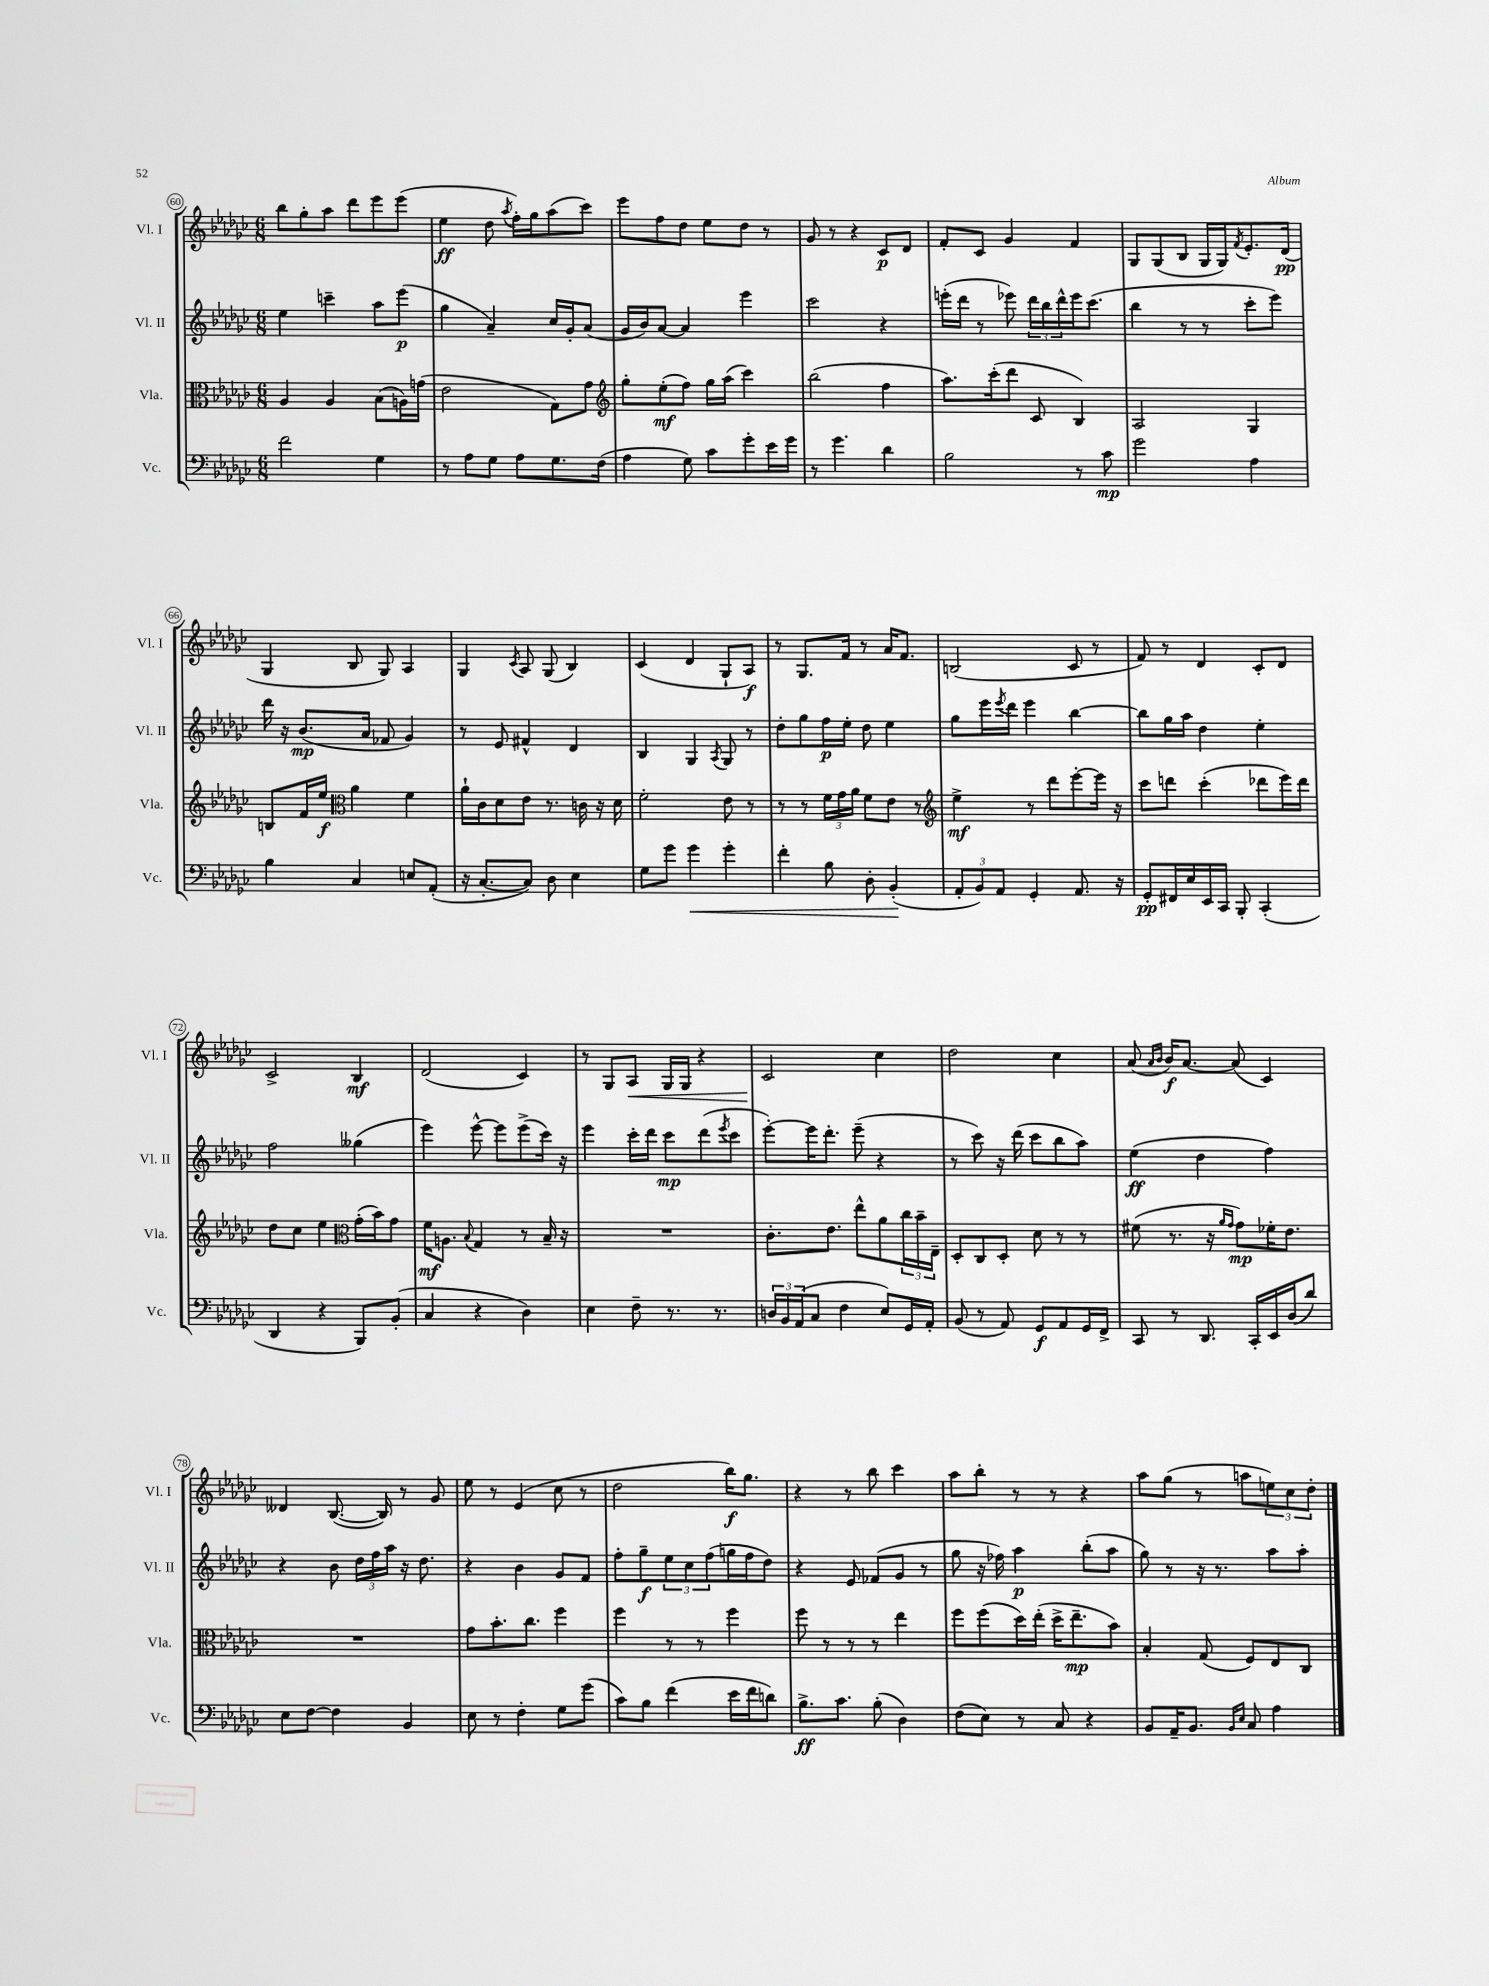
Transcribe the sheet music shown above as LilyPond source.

<<
\new StaffGroup <<
\new Staff = "s0" \with { instrumentName = "Vl. I" shortInstrumentName = "Vl. I" } {
    \clef treble \key ges \major \numericTimeSignature \time 6/8
    bes''8 ges''8-. aes''8 des'''8 ees'''8 ees'''8( |
    ees''4\ff des''8 \acciaccatura { aes''8 } f''16-.) ges''16 aes''8( ces'''8) |
    ees'''8 f''8 des''8 ees''8 des''8 r8 |
    ges'8 r8 r4 ces'8\p des'8 |
    f'8-. ces'8 ges'4 f'4 |
    ges8 ges8( bes8 ges16 ges16) \acciaccatura { f'8 } ees'8.-. des'16\pp( |
    ges4 bes8 ges8) aes4 |
    ges4 \acciaccatura { ces'8 } aes8 ges8( bes4) |
    ces'4( des'4 ges8-! aes8\f) |
    r8 ges8. f'16 r8 aes'16 f'8. |
    b2( ces'8 r8 |
    f'8) r8 des'4 ces'8-. des'8 |
    ces'2-> bes4\mf |
    des'2( ces'4) |
    r8 ges8 aes8\< ges16 ges16 r4 |
    ces'2\! ces''4 |
    des''2 ces''4 |
    aes'8( \grace { aes'16 bes'16 } bes'16\f) aes'8.~ aes'8( ces'4) |
    deses'4 bes8.~( bes16) r8 ges'8 |
    ees''8 r8 ees'4( ces''8 r8 |
    des''2 bes''16\f) ges''8. |
    r4 r8 bes''8 ces'''4 |
    aes''8 bes''8-. r8 r8 r4 |
    aes''8 ges''8( r8 a''8 \tuplet 3/2 { e''8) ces''8 des''8-. } \bar "|." |
}
\new Staff = "s1" \with { instrumentName = "Vl. II" shortInstrumentName = "Vl. II" } {
    \clef treble \key ges \major \numericTimeSignature \time 6/8
    ees''4 c'''4-- aes''8 ees'''8\p( |
    ges''4 aes'4--) ces''16 ges'16-. aes'8( |
    ges'16 bes'16) aes'8~ aes'4 ees'''4 |
    ces'''2 r4 |
    e'''16-.( des'''16 r8 ees'''8) \tuplet 3/2 { des'''16 bes''16 des'''16-^ } ees'''16 ces'''8.( |
    bes''4 r8 r8 ces'''8-. ees'''8) |
    des'''16 r16 bes'8.\mp( aes'16 fes'8 ges'4) |
    r8 ees'8 fis'4-^ des'4 |
    bes4 ges4 \acciaccatura { aes8 } ges8 r8 |
    des''8-. ges''8 f''16\p ees''16-. des''8 ees''4 |
    ges''8 ees'''16 \acciaccatura { ees'''8 } des'''16 ees'''4 bes''4~ |
    bes''8 ges''16 aes''16 des''4 ees''4-. |
    f''2 geses''4( |
    ees'''4) ees'''8~-^ ees'''8 ees'''8->( ces'''16) r16 |
    ees'''4 ces'''16-. des'''16 ces'''8\mp des'''8( \acciaccatura { ees'''8 } ces'''8 |
    ees'''8~-.) ees'''16 des'''8.-. ees'''8--( r4 |
    r8 ces'''8) r16 des'''16( ces'''8 bes''8 aes''8) |
    ees''4\ff( des''4 f''4) |
    r4 bes'8 \tuplet 3/2 { des''16 f''16 aes''16 } r16 des''8. |
    r4 bes'4 ges'8 f'8 |
    f''8-. ges''8--\f \tuplet 3/2 { ees''8 ces''8 f''8( } g''16 f''16 des''8) |
    r4 ees'8 fes'8( ges'8 r8 |
    ges''8 r16 fes''16) aes''4\p bes''8-.( aes''8 |
    ges''8) r8 r16 r8. aes''8 aes''8-. \bar "|." |
}
\new Staff = "s2" \with { instrumentName = "Vla." shortInstrumentName = "Vla." } {
    \clef alto \key ges \major \numericTimeSignature \time 6/8
    aes4 aes4 bes8( a16) g'16( |
    ees'2 ges8) ges'8 |
    \clef treble ges''8-. ees''8-.\mf( f''8) ges''16 aes''16( ces'''4) |
    bes''2( f''4 |
    aes''8.) ces'''16-.( des'''8 ces'8 bes4) |
    aes2 ges4 |
    b8 f'16 ees''16\f \clef alto aes'4 f'4 |
    aes'16-! ces'16 des'8 ees'8 r8. c'16 r16 des'16 |
    f'2-. ees'8 r8 |
    r8 r8 \tuplet 3/2 { f'16 ges'16 aes'16 } f'8 ees'8 r8 |
    \clef treble ees''4->\mf r8 des'''8 ees'''8~-. ees'''16 r16 |
    ces'''8 d'''8 ces'''4-.( des'''8 ees'''16) des'''16 |
    des''8 ces''8 ees''4 \clef alto ges'16-.( bes'16) ges'8 |
    f'16\mf a8. \appoggiatura { bes8 } ges4 r8 bes16-- r16 |
    R2. |
    ces'8.-. ees'8. ees''8-^ aes'8 \tuplet 3/2 { ces''16 bes'16-- ees16-- } |
    des8-. ces8 des8-. des'8 r8 r8 |
    fis'8( r8. r16 \grace { aes'16 ges'16 } ges'8\mp) fes'16-. ees'8. |
    R2. |
    ges'8 bes'8.-. ces''8. f''4 |
    f''4 r8 r8 f''4 |
    f''8 r8 r8 r8 ees''4 |
    f''8 f''8( des''16) ees''16-.( des''16-> ees''8.--\mp bes'8) |
    bes4-. ges8( f8) ees8 ces8 \bar "|." |
}
\new Staff = "s3" \with { instrumentName = "Vc." shortInstrumentName = "Vc." } {
    \clef bass \key ges \major \numericTimeSignature \time 6/8
    f'2 ges4 |
    r8 aes8 ges8 aes8 ges8. f16( |
    aes4 ges8) ces'8 ges'8-. ees'16 ges'16 |
    r8 ges'4. des'4 |
    bes2 r8 ces'8\mp |
    ges'2 aes4 |
    bes4 ces4 e8 aes,8-.( |
    r16 ces8.~-. ces8) des8 ees4 |
    ges8 ges'8 ges'4\< ges'4-. |
    f'4-. bes8 des8-. bes,4-.\!( |
    \tuplet 3/2 { aes,8-. bes,8) aes,8 } ges,4-. aes,8. r16 |
    ges,8-.\pp fis,16 ees16 ees,16 ces,16 bes,,8-. ces,4-.( |
    des,4 r4 bes,,8) bes,8-.( |
    ces4 r4 des4) |
    ees4 f8-- r8. r8. |
    \tuplet 3/2 { d16 bes,16 aes,16( } ces8 f4 ees8) ges,16 aes,16-. |
    bes,8( r8 aes,8) ges,8\f aes,8 ges,16 f,16-> |
    ces,8 r8 des,8. ces,16-. ees,16 des16( des'8) |
    ees8 f8~ f4 bes,4 |
    ees8 r8 f4-. ges8 ges'8( |
    ces'8) bes8 f'4( ees'16 f'16 d'8) |
    bes8.->\ff ces'8. bes8-.( des4) |
    f8( ees8) r8 ces8 r4 |
    bes,8 aes,16-- bes,8. \grace { bes,16 ees16 } ces8 aes4 \bar "|." |
}
>>
>>
\layout { \context { \Score currentBarNumber = #60 \override BarNumber.stencil = #(make-stencil-circler 0.1 0.3 ly:text-interface::print) } }
